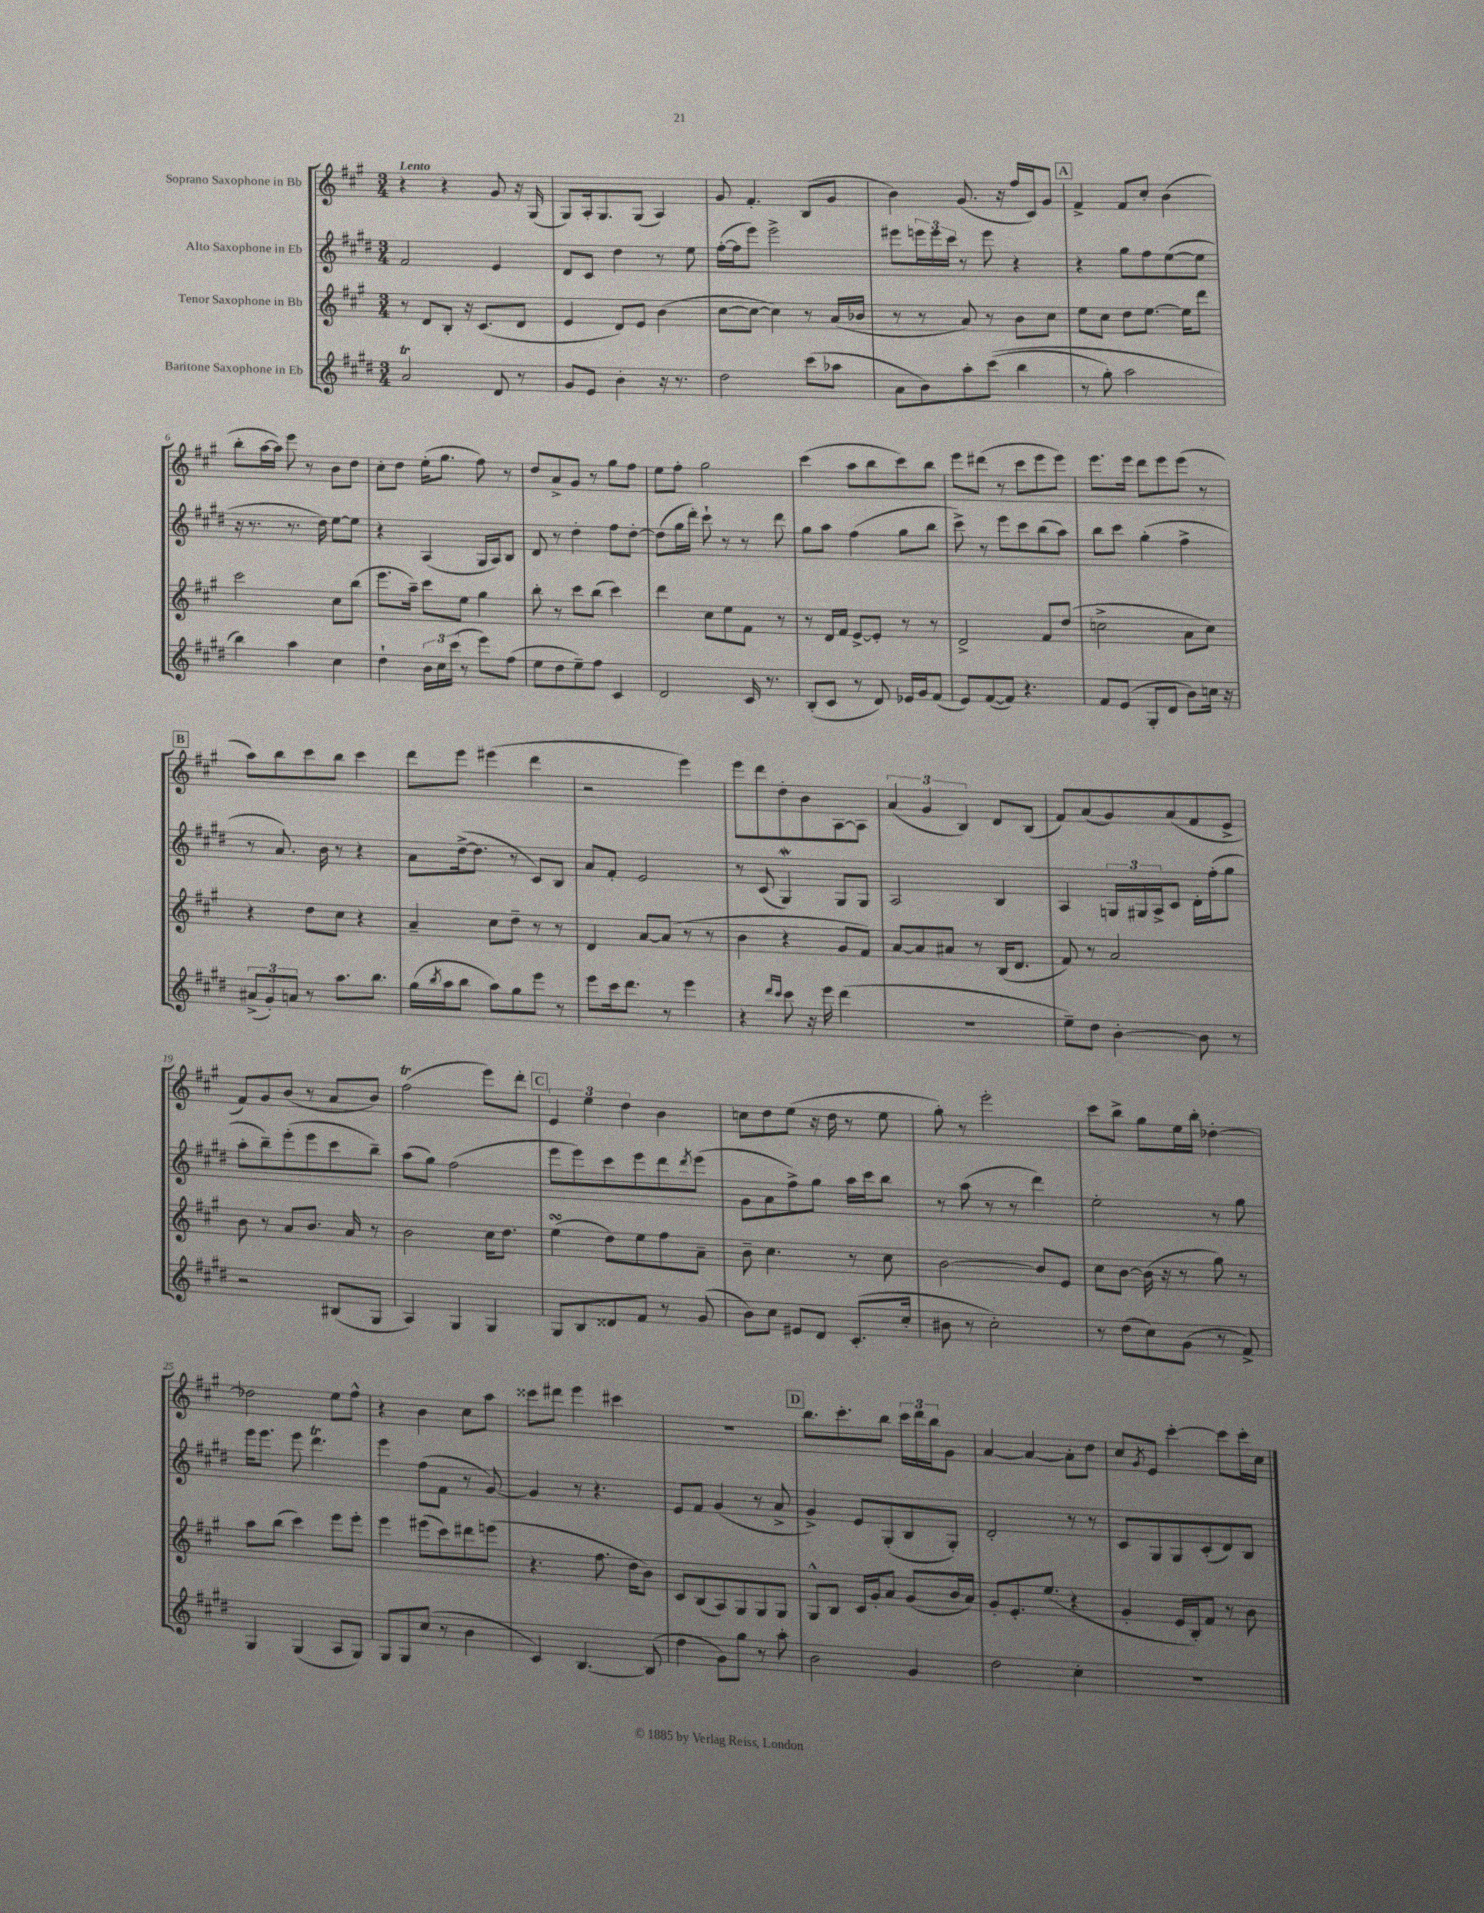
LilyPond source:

<<
\new StaffGroup <<
\new Staff = "s0" \with { instrumentName = "Soprano Saxophone in Bb" } {
    \clef treble \key a \major \numericTimeSignature \time 3/4 \tempo "Lento"
    r4 r4 gis'8 r16 gis16( |
    gis8) a16-. gis8. gis8( a4) |
    gis'8 fis'4.-. b8( gis'8 |
    b'4) gis'8.( r16 fis''16 cis'16) gis'8 |
    \mark \markup { \box "A" } fis'4-> fis'8 cis''8-. b'4( |
    b''8-. a''16~ a''16) e'''8 r8 b'8 d''8 |
    cis''8-. d''8 e''16-.( gis''8. fis''8) r8 |
    d''8 a'8-> gis'8 r8 gis''8 fis''8 |
    e''8 fis''8-. gis''2 |
    cis'''4( a''8 b''8 cis'''8) b''8 |
    e'''8 dis'''8( r8 cis'''8 e'''8 e'''8) |
    e'''8. e'''16 d'''8 e'''8 e'''8( r8 |
    \mark \markup { \box "B" } a''8) b''8 cis'''8 b''8 cis'''4 |
    d'''8 e'''8 eis'''4( d'''4 |
    r2 e'''4) |
    e'''8 d'''8 d''8-. b'8 a8~ a8 |
    \tuplet 3/2 { a'4( gis'4 b4) } d'8 b8( |
    fis'8) a'8( gis'8) a'8( fis'8 e'8-> |
    fis'8) gis'8 b'8( r8 a'8 b'8) |
    fis''2\trill( e'''8) d'''8-. |
    \mark \markup { \box "C" } \tuplet 3/2 { e'4 e''4 d''4 } b'4 |
    c''8 d''8 e''8( r16 d''16 r8 e''8 |
    gis''8-.) r8 e'''2-. |
    cis'''8 b''8-> gis''8 e''16 b''16-. des''4~-. |
    des''2 e''8 fis''8-^ |
    r4 b'4 cis''8 a''8 |
    cisis'''8 dis'''8 e'''4 cis'''4 |
    R2. |
    \mark \markup { \box "D" } b''8. cis'''8.-. b''8 \tuplet 3/2 { cis'''16 d'''16 b''16 } gis'8 |
    a'4~ a'4~ a'8-. d''8 |
    cis''8 \acciaccatura { gis'8 } e'8 cis'''4~-. cis'''8 cis'''16-. cis''16 \bar "|." |
}
\new Staff = "s1" \with { instrumentName = "Alto Saxophone in Eb" } {
    \clef treble \key e \major \numericTimeSignature \time 3/4
    fis'2 e'4 |
    dis'8 cis'8 dis''4 r8 e''8 |
    fis''16~-.( fis''16 e'''8) e'''2-> |
    eis'''8 \tuplet 3/2 { e'''16 e'''16 cis'''16 } r8 e'''8 r4 |
    \mark \markup { \box "A" } r4 gis''8 fis''8 e''8~( e''8 |
    r16 r8. r8. dis''16) e''8~ e''8 |
    r4 a4( gis16 a16) b8 |
    dis'8 r8 dis''4-. fis''8 dis''8~-. |
    dis''8( gis''16 dis'''16-.) cis'''8-! r8 r8 dis'''8 |
    gis''8 a''8 fis''4( gis''8 b''8 |
    cis'''8->) r8 e'''8 cis'''8 b''8( a''8) |
    b''8 cis'''8 gis''4-.( fis''4-> |
    \mark \markup { \box "B" } r8 a'8.) b'16 r8 r4 |
    a'8 dis''16~->( dis''8. r8 cis'8) b8 |
    a'8 fis'8-. e'2 |
    r8 cis'8( gis4\mordent) gis8 gis8 |
    a2 b4 |
    a4 \tuplet 3/2 { g16 gis16 a16-> } cis'8 dis'16-. fis''16-.( gis''8 |
    a''8-. b''8--) e'''8-.( e'''8 cis'''8 b''8--) |
    a''8( gis''8) fis''2( |
    \mark \markup { \box "C" } e'''8 e'''8) cis'''8 e'''8 dis'''8 \acciaccatura { dis'''8 } e'''8( |
    gis'8 a'8 fis''8->) gis''8 a''16 cis'''16 b''8 |
    r8 a''8( r8 r8 dis'''4) |
    e''2-. r8 gis''8 |
    e'''16 e'''8. e'''8 dis'''4.\trill |
    e'''4 fis''8( fis'8 r8 gis'8~) |
    gis'4 r8 r4. |
    e'8 fis'8 gis'4( r8 a'8-> |
    \mark \markup { \box "D" } gis'4->) e'8 gis8-.( b8 gis8-.) |
    dis'2-. r8 r8 |
    cis'8 gis8 gis8 cis'8-.( dis'8) b8 \bar "|." |
}
\new Staff = "s2" \with { instrumentName = "Tenor Saxophone in Bb" } {
    \clef treble \key a \major \numericTimeSignature \time 3/4
    r8 d'8 b8-. r16 cis'8.( d'8 |
    e'4 d'8) e'8 b'4( |
    cis''8~ cis''8~ cis''4) r8 a'16( bes'16 |
    r8 r8 a'8) r8 b'8 cis''8 |
    \mark \markup { \box "A" } e''8 cis''8 d''8 e''8.~ e''16 d'''8 |
    cis'''2 cis''8 b''8( |
    e'''8. a''16--) cis'''8 e''8 gis''4 |
    b''8-. r8 cis'''8 b''8( cis'''4) |
    d'''4 cis''8 e''8 fis'8 r8 |
    r8 d'16 fis'16 e'8~-> e'8-. r8 r8 |
    d'2-> fis'8 d''8( |
    c''2-> a'8 c''8) |
    \mark \markup { \box "B" } r4 d''8 cis''8 r4 |
    a'4-- cis''8 d''8-- r8 r8 |
    d'4 a'8~ a'8( r8 r8 |
    b'4 r4 gis'8 fis'8) |
    a'8~ a'8 ais'8 r8 b16( d'8. |
    fis'8) r8 a'2 |
    b'8 r8 a'8 b'8. a'16 r8 |
    b'2 cis''16 d''8. |
    \mark \markup { \box "C" } e''4\turn( d''8) e''8 fis''8 a'8-- |
    b'8-- cis''4. r8 cis''8 |
    b'2~ b'8 e'8 |
    cis''8 b'8~ b'16( r16 r8 gis''8) r8 |
    a''8 b''8( cis'''4) e'''8 e'''8-. |
    e'''4 eis'''8( cis'''8) dis'''8 e'''8( |
    r4. fis''8. d''16 b'8) |
    cis'8 b8( a8) gis8 gis8 gis8 |
    \mark \markup { \box "D" } gis8-^ b8 cis'16 gis'16-. a'8 gis'8( b'16 a'16) |
    gis'8-. e'8.-. e''8.( r4 |
    gis'4-. e'16 b16-.) fis'8 r8 b'8 \bar "|." |
}
\new Staff = "s3" \with { instrumentName = "Baritone Saxophone in Eb" } {
    \clef treble \key e \major \numericTimeSignature \time 3/4
    a'2\trill dis'8 r8 |
    gis'8 e'8 b'4-. r16 r8. |
    dis''2 cis'''8( aes''8 |
    a'8 b'8) a''8-. cis'''8(\( b''4 |
    \mark \markup { \box "A" } r8 gis''8-.) a''2 |
    b''4\) a''4 cis''4 |
    dis''4-! \tuplet 3/2 { b'16 cis''16 cis'''16( } r8 e'''8) fis''8( |
    e''8 dis''8 e''8--) fis''8 cis'4 |
    dis'2 cis'16 r8. |
    b8-.( cis'8 r8 dis'8) ees'16 gis'16 fis'8( |
    e'8) fis'8~( fis'8) r4. |
    fis'8 e'8( gis8-. dis'8 b'8) c''16 r16 |
    \mark \markup { \box "B" } \tuplet 3/2 { ais'8->( gis'8-.) a'8 } r8 a''8. b''8. |
    gis''16( \acciaccatura { b''8 } a''16 b''8 a''8) gis''8 e'''8 r8 |
    e'''8 cis'''16 dis'''8. r8 e'''4 |
    r4 \grace { dis'''16 cis'''16 } cis'''8 r16 e'''16 dis'''4( |
    R2. |
    e''8--) dis''8 b'4~-. b'8 r8 |
    r2 bis8( gis8 |
    a4) gis4 gis4 |
    \mark \markup { \box "C" } gis8 b8 disis'8 fis'8 r8 gis'8( |
    b'8) cis''8 eis'8 dis'8 cis'8.-.( cis''16-. |
    bis'8 r8 cis''2-.) |
    r8 dis''8( cis''8) gis'8( r8 fis'8->) |
    gis4 gis4( a8 gis8) |
    gis8 gis8 cis''8( r8 b'4 |
    cis'4) b4.~ b8( |
    dis''4 gis'8) gis''8 r8 a''8-. |
    \mark \markup { \box "D" } b'2 gis'4 |
    dis''2 cis''4-. |
    R2. \bar "|." |
}
>>
>>
